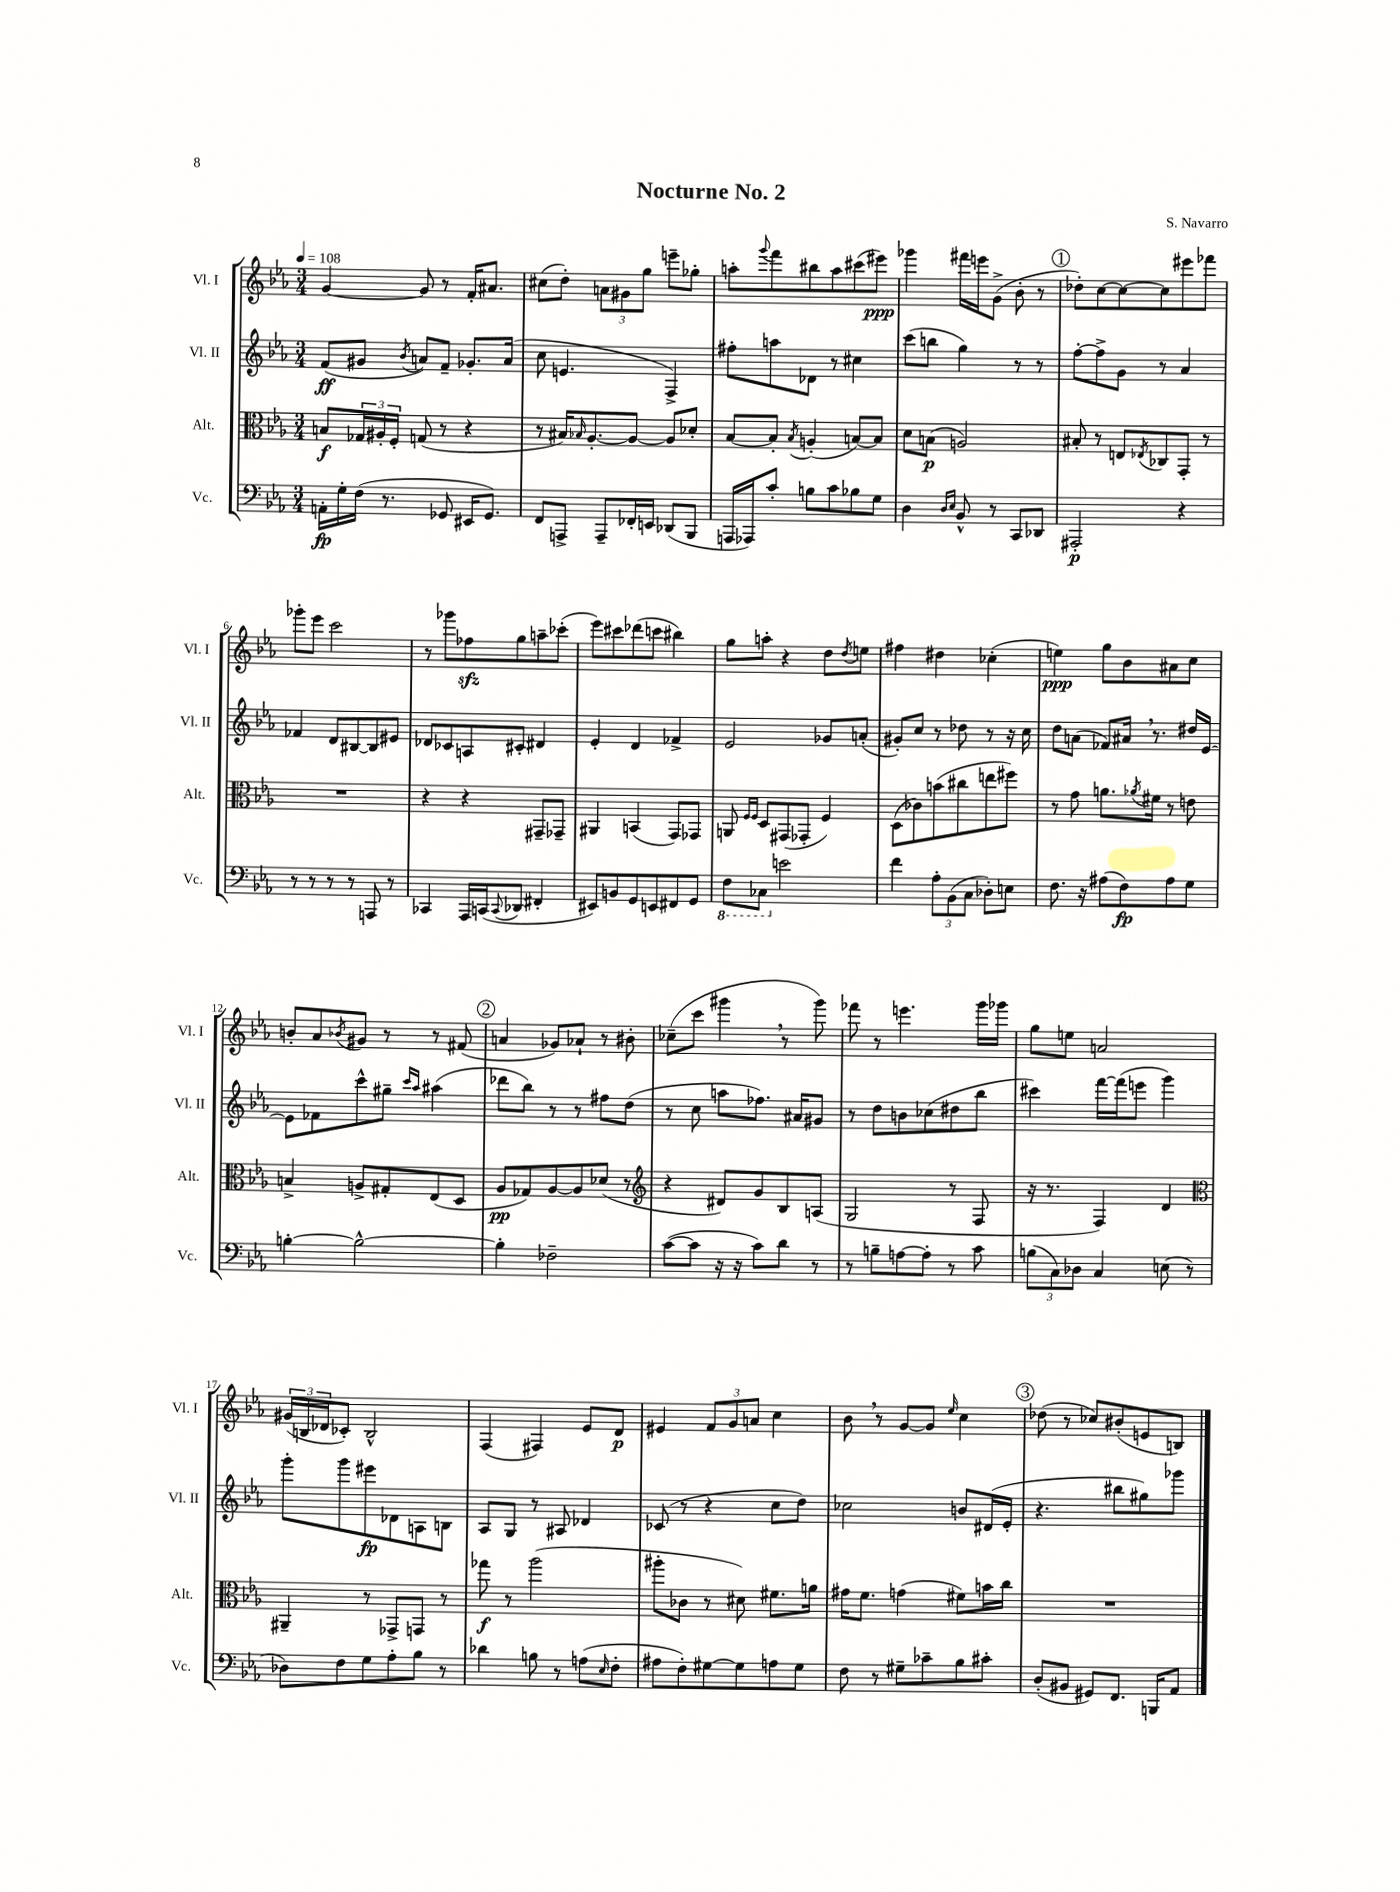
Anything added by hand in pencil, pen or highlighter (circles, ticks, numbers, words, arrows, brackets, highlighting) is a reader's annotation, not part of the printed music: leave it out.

**kern	**kern	**kern	**kern
*staff4	*staff3	*staff2	*staff1
*clefF4	*clefC3	*clefG2	*clefG2
*k[b-e-a-]	*k[b-e-a-]	*k[b-e-a-]	*k[b-e-a-]
*M3/4	*M3/4	*M3/4	*M3/4
*MM108	*MM108	*MM108	*MM108
16AA'\LL	8B/L	(8f/L	[4g/
16G'\	.	.	.
(16F\JJ	24G-/L	8g#/J	.
.	24A#'/	.	.
8.r	.	.	.
.	24F'/JJ	.	.
.	.	8qb-/	.
.	(8G/	8a/L)	8g/]
8GG-/	8r	8f~/J	8r
16EE#/LK	4r	8.g-'/L	16f'/LK
8.GG-/J)	.	.	8.a#/J
.	.	(16a/Jk	.
=	=	=	=
8FF/L	8r	8cc\	(8cc#\L
8AAA^/J	16B#/LK)	4.e/	8dd'\J)
.	16qqB-/	.	.
.	[8.A-'/	.	.
8AAA~/L	.	.	12a\L
.	.	.	12g#\
16FF-'/L	8A-/_J	.	.
.	.	.	12gg\J
16EE/JJ	.	.	.
(8DD-/L	8A-/]L	4F^/)	8eee~\L
8BBB-/J	8d-'/J	.	8gg-'\J
=	=	=	=
16AAA/LL	[8B-/L	8ff#'\L	8aa'\L
16AAA-/J)	.	.	.
.	.	.	8qqggg/
8c'/J	8B-'/]J	8aa\	8fff\
.	8qB-/	.	.
8B\L	(4A'/	8d-\J	8bb#\
8c\	.	8r	8aa\
8B-\	[8B/L)	4cc#\	(8ccc#\
8G\J	8B/]J	.	8eee#\J)
=	=	=	=
4D\	8d\L	(8ccc\L	4ggg-\
.	(8B\J	8bb\J	.
16qqD/LL	.	.	.
16qqE-/JJ	.	.	.
8BB-^^/	2A/)	4gg\)	16fff#\LL
.	.	.	16eee\J
8r	.	.	(8g^\J
8CC/L	.	8r	8b-'\
8DD-/J	.	8r	8r
=	=	=	=
2AAA#'/	8B#'/	[8ff'\L	8dd-'\L)
.	8r	8ff^\]	[8cc\
.	8E/L	8g\J	8cc\_
.	8qE-/	.	.
.	8C-/	8r	8cc\]
4r	8GG'/J	4a-/	8eee#\
.	8r	.	8fff-\J
=	=	=	=
8r	2.r	4f-/	8ggg-'\L
8r	.	.	8eee-\J
8r	.	8d/L	2ccc\
8r	.	[8B#/	.
8AAA/	.	8B#/]	.
8r	.	8e#/J	.
=	=	=	=
4CC-/	4r	8d-/L	8r
.	.	8c-/	8ggg-\L
16AAA-/LL	4r	8A/	8ff-\
(16CC/J	.	.	.
8qqCC/	.	.	.
8DD-/J	.	8c#'/J	8gg\
4FF#'/	8GG#~/L	4d#/	8aa~\
.	8GG-~/J	.	(8ccc-'\J
=	=	=	=
8EE#/L)	4AA#/	4e-'/	8eee-\L)
8BB/	.	.	8ccc#\
8GG/	(4BB/	4d/	(8ddd-\
8EE/	.	.	8ccc\J
8FF#/	8GG/L)	4f-^/	4bb#\)
8GG/J	8GG-/J	.	.
=	=	=	=
8FF\L	8AA/	2e-/	8gg\L
.	16qqF/LL	.	.
.	16qqF/JJ	.	.
8CC-\J	8D/L	.	8aa'\J
2e\	(8GG#/	.	4r
.	8GG-'/J	.	.
.	4F/)	8g-/L	8dd\L
.	.	.	8qdd/
.	.	(8a'/J	8ee\J
=	=	=	=
4f\	(8D\L	8g#'/L)	4ff#\
.	8c-\)	8cc/J	.
12A-'\L	(8b\	8r	4dd#\
(12BB-\	.	.	.
.	8cc#\	8dd-\	.
12C\J	.	.	.
8D-'\L)	8ee\	8r	(4cc-'\
8E\J	8ff#\J)	16r	.
.	.	16cc\	.
=	=	=	=
8.F\	8r	8dd\L	4ee\)
.	8g\	(8a\J	.
16r	.	.	.
(8A#\L	8.a\L	8f-/L)	8gg\L
8F\)	.	16a#/Jk	8b-\
.	8qa-/	.	.
.	16f#\Jk	8.r	.
8A#\	8r	.	8a#\
8G\J	8e\	16dd#/LL	8cc\J
.	.	[16e-/JJ	.
=	=	=	=
[4B'\	4B^/	8e-\]L	8b'/L
.	.	8f-\	8a-/
.	.	.	8qb-/
2B^^\_	8A^/L	8ccc^^\	8g#/J
.	8G#'/	8gg#~\J	8r
.	.	16qqccc/LL	.
.	.	16qqaa-/JJ	.
.	(8E-/	(4aa#\	8r
.	8D/J	.	(8f#/
=	=	=	=
4B'\]	8A-/L	8ddd-\L	4a/
.	8G-/)	8bb-\J)	.
2F-~\	[8A-/	8r	8g-/L)
.	8A-/]	8r	8a-`/J
.	(8d-/J	8ff#\L	8r
.	8r	(8dd\J	8b#'\
=	=	=	=
*	*clefG2	*	*
([8c\L	4r	8r	(8cc-~\L
8c\]J	.	8cc\	8ccc\J
16r	8d#/L)	8aa\L	4ggg#\
16r	.	.	.
8c\L)	8g/	8.ff-\J)	.
8d\J	8B-/	.	8r
.	.	16a#/LK	.
8r	(8A/J	8g#/J	8ggg#\)
=	=	=	=
8r	2G/	8r	8fff-\
8B~\L	.	8dd\L	8r
[8A\	.	8b\	4.eee\
8A'\]J	.	(8cc-\	.
8r	8r	8dd#\	.
8c\	8F/	8bb-\J	16ggg\LL
.	.	.	16ggg-\JJ
=	=	=	=
(12B\L	16r	4ccc#\)	8gg\L
.	8.r	.	.
12C\)	.	.	.
.	.	.	8ee\J
12D-\J	.	.	.
4C/	4F/)	[16fff\LL	2a/
.	.	(16fff\]J	.
.	.	8eee\J	.
(8E\	4d/	4ggg\)	.
8r	.	.	.
=	=	=	=
*	*clefC3	*	*
8D-\L)	4AA#~/	8ggg'\L	(24g#/LL
.	.	.	24B/
.	.	.	24d-/J
8F\	.	8ggg\	8c-'/J)
8G\	8r	8eee#\	2B^^/
8A-'\	8GG-^/L	8d-\	.
8B-\J	8GG/J	8A\	.
8r	8r	8B\J	.
=	=	=	=
4d-\	8gg-\	8A-/L	(4F/
.	8r	8G/J	.
8B\	(2aa-\	8r	4F#/)
8r	.	8A#/	.
(8A\L	.	4d-/	8e-/L
16qqE-/	.	.	.
8F'\J	.	.	8d/J
=	=	=	=
8A#\L	8aa#'\L	(8c-/	4e#/
8F'\)	8c-\J	8r	.
[8G#\	8r	4r	12f/L
.	.	.	12g/
8G#\]	8d#\)	.	.
.	.	.	12a/J
8A\	8.f#\L	8cc\L	4cc\
8G#\J	.	8dd\J)	.
.	16a\Jk	.	.
=	=	=	=
8F\	16g#\LK	2cc-\	8b-\
.	8.f\J	.	.
8r	.	.	8r
8G#~\L	(4g\	.	[8g/L
8c-~\	.	.	8g/]J
.	.	.	16qqee-/
8B-\	8f#\L)	8b/L	4cc\
8c#'\J	16b\L	(16d#/L	.
.	16cc\JJ	16e-'/JJ	.
=	=	=	=
(8D'/L	2.r	4.r	(8dd-\
8BB#/J	.	.	8r
8GG#/L)	.	.	8cc-/L)
8.FF/J	.	8bb#\L	(8b#'/
.	.	8gg#\)	8e/
16BBB/LK	.	.	.
8AA-/J	.	8ggg-\J	8B/J)
==	==	==	==
*-	*-	*-	*-
